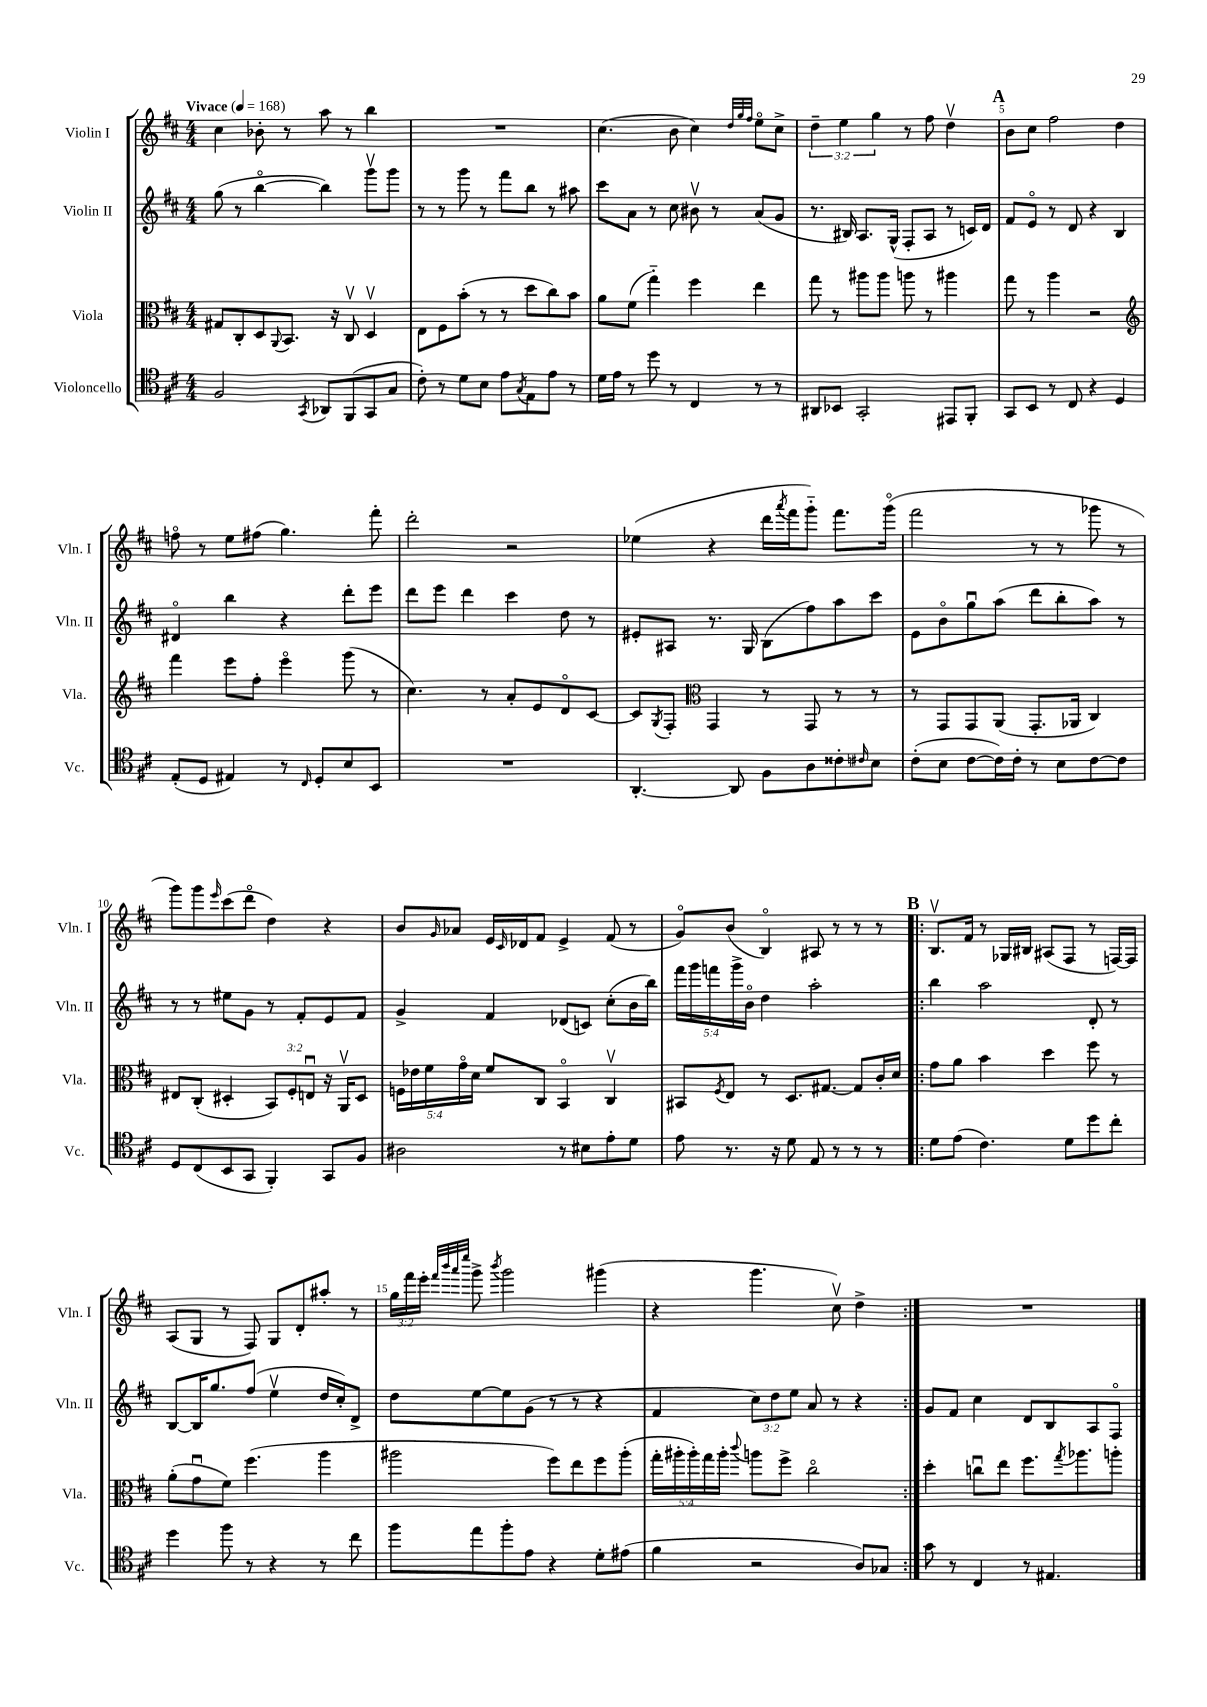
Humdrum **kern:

**kern	**kern	**kern	**kern
*part4	*part3	*part2	*part1
*staff4	*staff3	*staff2	*staff1
*I"Violoncello	*I"Viola	*I"Violin II	*I"Violin I
*I'Vc.	*I'Vla.	*I'Vln. II	*I'Vln. I
*clefC4	*clefC3	*clefG2	*clefG2
*k[f#c#]	*k[f#c#]	*k[f#c#]	*k[f#c#]
*M4/4	*M4/4	*M4/4	*M4/4
*MM168	*MM168	*MM168	*MM168
=1	=1	=1	=1
!	!	!	!LO:TX:a:B:t=Vivace
2F#/	8G#X/L	(8gg\	4cc#\
.	8C#'/	8r	.
.	8D/	[4bb\	8b-X'\
.	8qqAA/	.	.
.	8.BB/J	.	8r
8qGG/	.	.	.
8AA-X/L	.	4bb\])	8aa\
.	16r	.	.
(8FF#/	8C#v/	.	8r
8GG/	4Dv/	8gggv\L	4bb\
8G/J	.	8ggg\J	.
=2	=2	=2	=2
8c#'\)	8E\L	8r	1r
8r	8F#\	8r	.
8d\L	(8b'\J	8ggg\	.
8B\J	8r	8r	.
8e\L	8r	8fff#\L	.
8qG/	.	.	.
8E\	8dd\L	8bb\J	.
8e\J	8cc#\)	8r	.
8r	8b\J	8aa#X\	.
=3	=3	=3	=3
16d\LL	8a\L	8ccc#\L	(4.cc#\
16e\JJ	.	.	.
8r	(8f#\J	8a\J	.
8dd\	4gg\)	8r	.
8r	.	8cc#\	8b\
4C#/	4ff#\	8b#Xv\	4cc#\)
.	.	8r	.
.	.	.	32qqdd/LLL
.	.	.	32qqgg/
.	.	.	32qqff#/JJJ
8r	4ee\	(8a/L	8ee\L
8r	.	8g/J	8cc#^\J
=4	=4	=4	=4
8AA#X/L	8gg\	8.r	6dd~\
8BB-X/J	8r	.	.
.	.	.	6ee\
.	.	16B#X/)	.
2GG'/	8aa#X\L	8.A/L	.
.	.	.	6gg\
.	8aa#\J	.	.
.	.	(16G^^/Jk	.
.	8aan\	8F#'/L	8r
.	8r	8A/J	8ff#\
8EE#X/L	4aa#X\	8r	4ddv\
8FF#'/J	.	16cn/LL)	.
.	.	16d/JJ	.
!!LO:REH:place=s1:t=A
=5	=5	=5	=5
8GG/L	8gg\	8f#/L	8b\L
8BB/J	8r	8e/J	8cc#\J
8r	4aa\	8r	2ff#\
8C#/	.	8d/	.
4r	2r	4r	.
4D/	.	4B/	4dd\
!!LO:LB:g=z
=6	=6	=6	=6
*	*clefG2	*	*
(8E'/L	4fff#\	4d#X/	8ffn\
8D/J	.	.	8r
4E#X/)	8eee\L	4bb\	8ee\L
.	8ff#'\J	.	(8ff#X\J
8r	4eee\	4r	4.gg\)
16qqC#/	.	.	.
8D'/L	.	.	.
8B/	(8ggg\	8ddd'\L	.
8BB/J	8r	8eee\J	8fff#'\
=7	=7	=7	=7
1r	4.cc#\)	8ddd\L	2ddd'\
.	.	8eee\J	.
.	.	4ddd\	.
.	8r	.	.
.	8a'/L	4ccc#\	2r
.	8e/	.	.
.	8d/	8dd\	.
.	[8c#/J	8r	.
=8	=8	=8	=8
[4.AA'/	8c#/L]	8e#X'/L	(4ee-X\
.	8qG/	.	.
.	8F#'/J	8A#X/J	.
*	*clefC3	*	*
.	4GG/	8.r	4r
8AA/]	.	.	.
.	.	16G/	.
8F#\L	8r	(8B\L	16ddd\LL
.	.	.	8qaaa/
.	.	.	16fff#\J
8A\	8GG/	8ff#\)	8ggg\J)
8c##X'\	8r	8aa\	8.fff#\L
16qqc#X/	.	.	.
8B\J	8r	8ccc#\J	.
.	.	.	(16ggg\Jk
=9	=9	=9	=9
(8c#'\L	8r	8e\L	2fff#\
8B\J	8GG/L	8b\	.
[8c#\L	8GG/	8ggu\	.
16c#\L])	(8AA/J	(8aa\J	.
16c#'\JJ	.	.	.
8r	8.GG'/L	8ddd\L	8r
8B\L	.	8bb'\	8r
.	16AA-X/Jk	.	.
[8c#\	4C#/)	8aa\J)	8ggg-X\
8c#\J]	.	8r	8r
!!LO:LB:g=z
=10	=10	=10	=10
8D/L	8E#X/L	8r	8ggg\L)
(8C#/	(8C#'/J	8r	8ggg\
.	.	.	16qqeee/
8BB/	4D#X'/	8ee#X\L	(8ccc#\
8GG/J	.	8g\J	8ddd\J
4FF#'/)	12BB/L)	8r	4dd\)
.	12F#'/	.	.
.	.	8f#'/L	.
.	12Enu/J	.	.
8GG/L	16r	8e/	4r
.	16AAv/KL	.	.
8F#/J	8D#/J	8f#/J	.
=11	=11	=11	=11
2A#X\	20Fn\LL	4g^/	8b/L
.	20e-X\	.	.
.	20f#\	.	.
.	.	.	16qqg/
.	.	.	8a-X/J
.	20g\	.	.
.	20d\JJ	.	.
.	8f#/L	4f#/	16e/LL
.	.	.	16qqc#/
.	.	.	16d-X/J
.	8C#/J	.	8f#/J
8r	4BB/	(8d-X/L	4e^/
8B#X\L	.	8cn/J)	.
8e'\	4C#v/	(8cc#'\L	(8f#/
8d\J	.	16b\L	8r
.	.	16bb\JJ)	.
=12	=12	=12	=12
8e\	8BB#X/L	20fff#\LL	8g/L)
.	.	20ggg\	.
.	.	20fffn\	.
.	8qF#/	.	.
8.r	8E/J	.	(8b/J
.	.	20ggg^\	.
.	.	20b\JJ	.
.	8r	4dd\	4B/)
16r	.	.	.
8d\	8.D/L	.	.
8E/	.	2aa'\	8A#X/
.	[8.G#X/J	.	.
8r	.	.	8r
8r	8G#/L]	.	8r
8r	16c#'/L	.	8r
.	16d/JJ	.	.
!!LO:REH:place=s1:t=B
=13!|:	=13!|:	=13!|:	=13!|:
8d\L	8g\L	4bb\	8.Bv/L
(8e\J	8a\J	.	.
.	.	.	16f#/Jk
4.c#\)	4b\	2aa\	8r
.	.	.	16G-X/LL
.	.	.	16B#X/JJ
.	4dd\	.	(8A#X/L
8d\L	.	.	8F#/J
8dd\	8ff#\	8d'/	8r
8cc#'\J	8r	8r	[16Fn/LL)
.	.	.	16F/JJ]
!!LO:LB:g=z
=14	=14	=14	=14
4dd\	(8a'\L	[8B/L	(8A/L
.	8gu\	16B/K]	8G/J
.	.	8.gg/	.
8ff#\	8f#\J)	.	8r
8r	(4.ff#\	(8ff#/J	8F#/)
4r	.	4eev\	8G/L
.	.	.	8d'/
8r	4aa\	16dd/LL	8aa#X'/J
.	.	16cc#'/J)	.
8cc#\	.	8d^/J	8r
=15	=15	=15	=15
8ff#\L	2aa#X\	8dd\L	24gg\LL
.	.	.	24fff#\
.	.	.	24eee'\JJ
.	.	.	32qqfff#/LLL
.	.	.	32qqbbb/
.	.	.	32qqaaa/
.	.	.	32qqeeee/JJJ
8ee\	.	[8ee\	8ggg^\
.	.	.	8qbbb/
8ff#'\	.	8ee\]	2ggg\
8e\J	.	(8g\J	.
4r	8ff#\L)	8r	.
.	8ee\	8r	.
8d'\L	8ff#\	4r	(4ggg#X\
(8e#X\J	(8aa#'\J	.	.
=16	=16	=16	=16
4f#\	20gg'\LL	4f#/	4r
.	20aa#X'\	.	.
.	20aa#'\)	.	.
.	20gg\	.	.
.	20aa#'\JJ	.	.
.	8qqccc#/	.	.
2r	8aan\L	12cc#\L)	4.ggg\
.	.	12dd\	.
.	8ff#^\J	.	.
.	.	12ee\J	.
.	2cc#\	8a/	.
.	.	8r	8cc#v\)
8A/L)	.	4r	4dd^\
8G-X/J	.	.	.
=17:|!	=17:|!	=17:|!	=17:|!
8g\	4dd'\	8g/L	1r
8r	.	8f#/J	.
4C#/	8ccnu\L	4cc#\	.
.	8ee\J	.	.
8r	8.ff#\L	8d/L	.
4.E#X/	.	8B/	.
.	8qgg/	.	.
.	8.aa-X\	.	.
.	.	8A/	.
.	8aan'\J	8F#/J	.
==	==	==	==
*-	*-	*-	*-
